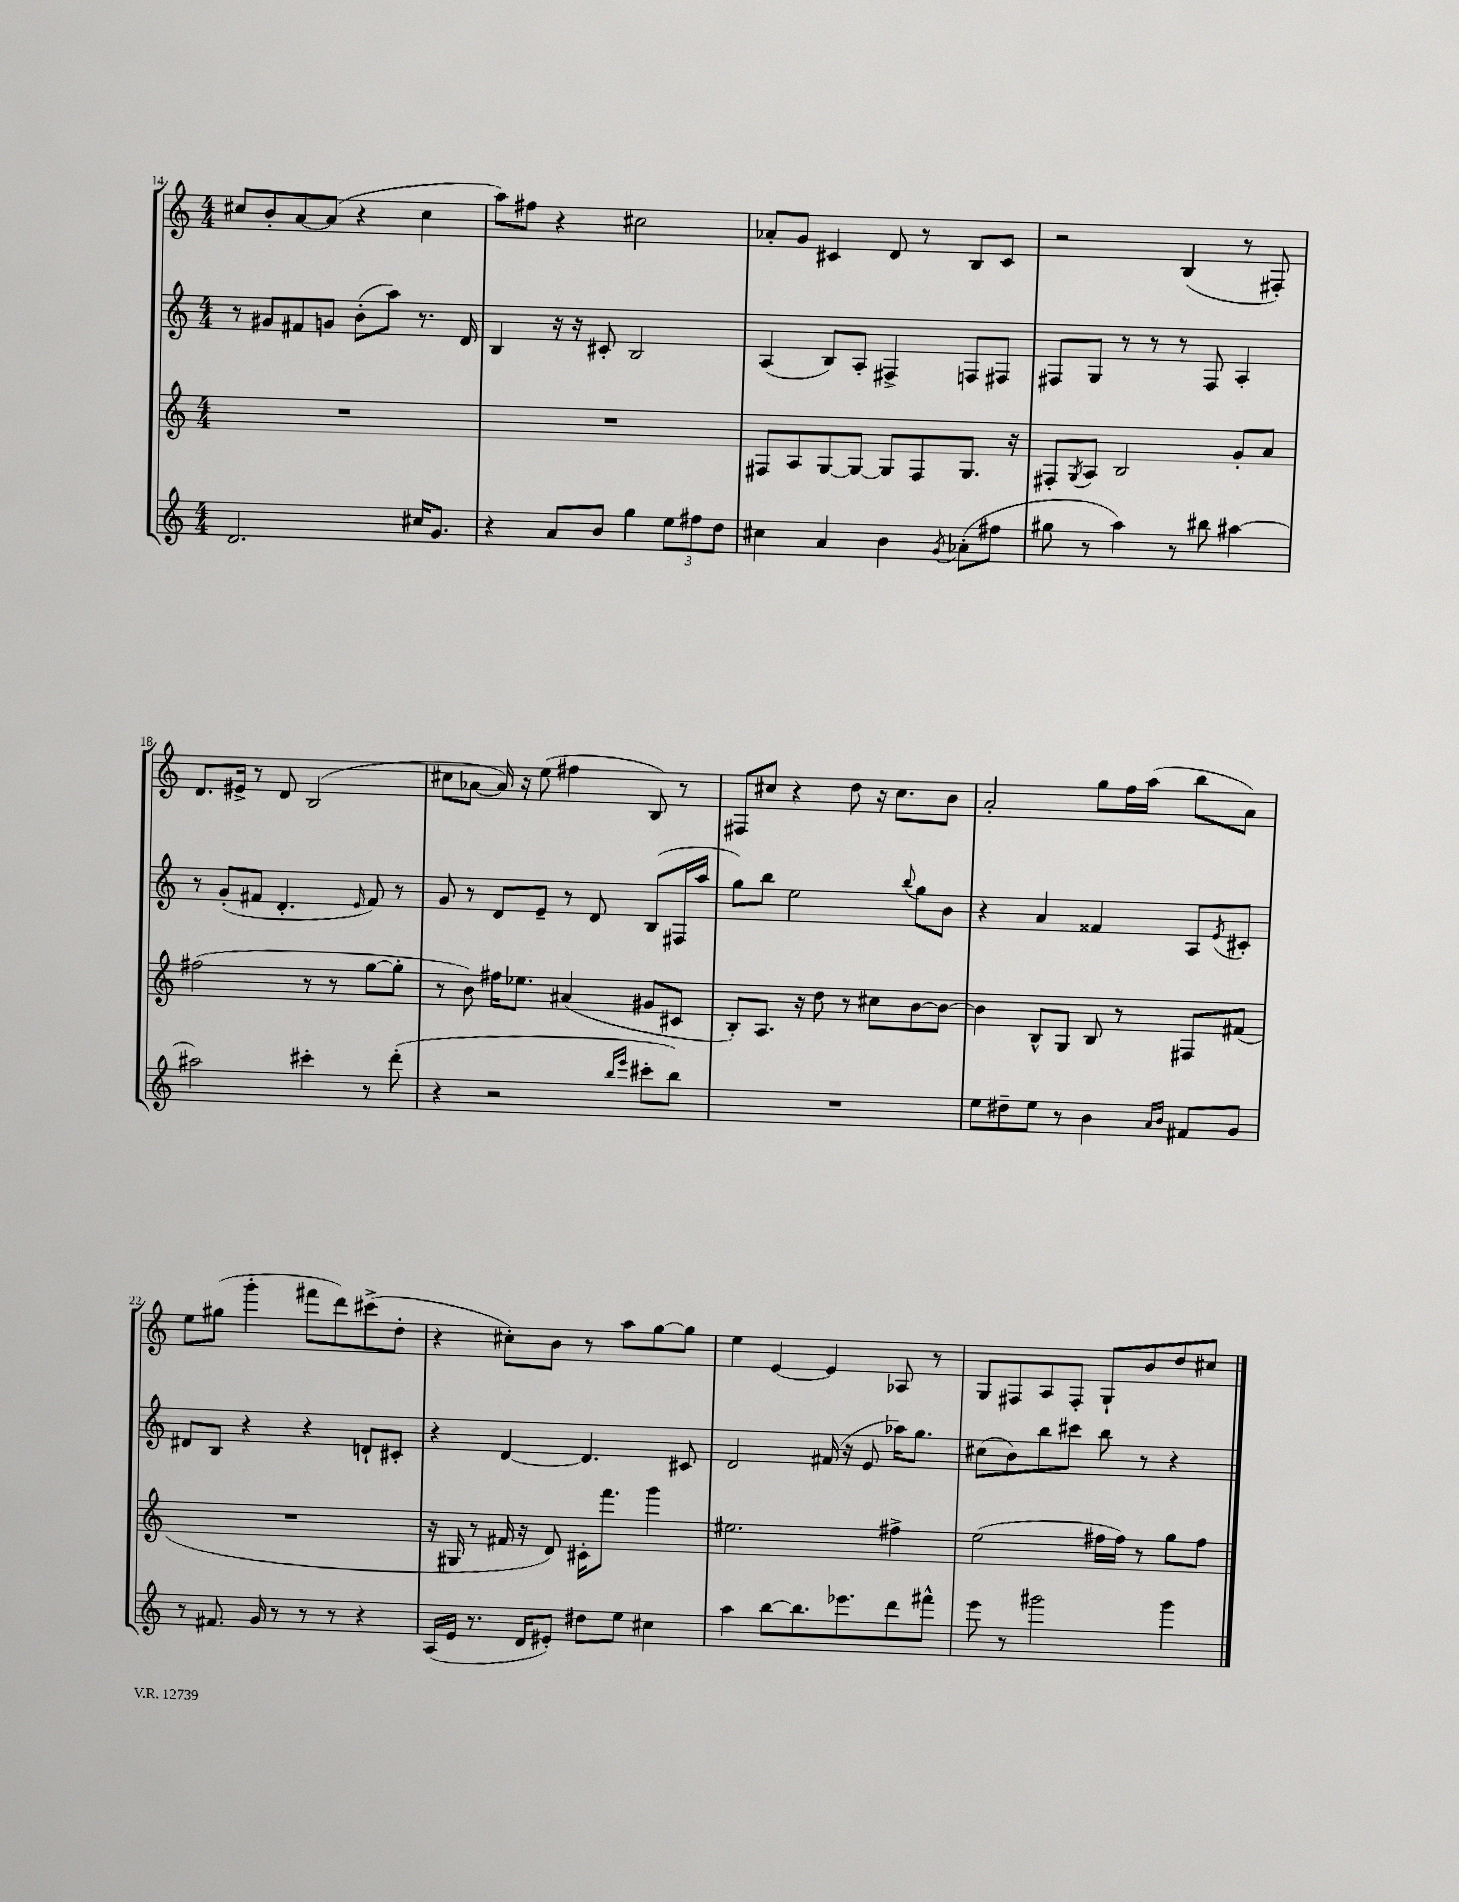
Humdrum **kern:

**kern	**kern	**kern	**kern
*staff4	*staff3	*staff2	*staff1
*clefG2	*clefG2	*clefG2	*clefG2
*k[]	*k[]	*k[]	*k[]
*M4/4	*M4/4	*M4/4	*M4/4
2.d/	1r	8r	8cc#/L
.	.	8g#/L	8b'/
.	.	8f#/	[8a/
.	.	8g/J	(8a/]J
.	.	(8b'\L	4r
.	.	8aa\J)	.
16cc#/LK	.	8.r	4cc#\
8.g/J	.	.	.
.	.	16d/	.
=	=	=	=
4r	1r	4B/	8aa\L)
.	.	.	8ff#\J
8a/L	.	16r	4r
.	.	16r	.
8b/J	.	8c#'/	.
4gg\	.	2B/	2cc#\
12ee\L	.	.	.
12ff#\	.	.	.
12dd\J	.	.	.
=	=	=	=
4cc#\	8F#/L	(4A/	8a-'/L
.	8A/	.	8g/J
4a/	[8G/	8B/L)	4c#/
.	8G/_J	8A'/J	.
4b\	8G/]L	4F#^/	8d/
.	8F#/	.	8r
8qg/	.	.	.
(8a-'\L	8.G/J	8F/L	8B/L
8ff#\J	.	8F#/J	8c#/J
.	16r	.	.
=	=	=	=
8gg#\	8F#'/L	8F#/L	2r
.	8qG/	.	.
8r	8A/J	8G/J	.
4aa\)	2B/	8r	.
.	.	8r	.
8r	.	8r	(4B/
8bb#\	.	8F#/	.
[4aa#\	8g'/L	4A'/	8r
.	8a/J	.	8F#'/)
=	=	=	=
2aa#\]	(2ff#\	8r	8.d/L
.	.	(8g'/L	.
.	.	.	16e#^/Jk
.	.	8f#/J	8r
.	.	4.d'/	8d/
4ccc#'\	8r	.	(2B/
.	8r	.	.
.	.	16qqe/	.
8r	[8gg\L	8f#/)	.
(8ddd'\	8gg'\]J	8r	.
=	=	=	=
4r	8r	8g/	8cc#\L
.	8b\)	8r	[8a-\J
2r	16ff#\LK	8d/L	16a-/])
.	8.ee-\J	.	16r
.	.	8e~/J	(8ee\
.	(4a#/	8r	4ff#\
.	.	8d/	.
16qqbb/LL	.	.	.
16qqeee/JJ	.	.	.
8ccc#'\L	8g#/L	(8B/L	8B/)
8bb\J)	8c#/J	16F#/L	8r
.	.	16aa/JJ	.
=	=	=	=
1r	8B'/L)	8gg\L)	8F#/L
.	8.A/J	8bb\J	8cc#/J
.	.	2ee\	4r
.	16r	.	.
.	8dd\	.	.
.	8r	.	8dd\
.	8cc#\L	.	16r
.	.	.	8.cc#\L
.	.	8qqbb/	.
.	[8b\	8gg\L	.
.	8b\_J	8b\J	8b\J
=	=	=	=
8ee\L	4b\]	4r	2a'/
8dd#~\	.	.	.
8ee\J	8B^^/L	4a/	.
8r	8G/J	.	.
4b\	8B/	4f##/	8gg\L
.	8r	.	16ff\L
.	.	.	(16aa\JJ
16qqa/LL	.	.	.
16qqb/JJ	.	.	.
8f#/L	8F#/L	8A/L	8bb\L
.	.	8qe/	.
8g/J	(8f#/J	8c#'/J	8a\J)
=	=	=	=
8r	1r	8d#/L	8ee\L
8.f#/	.	8B/J	(8gg#\J
.	.	4r	4ggg'\
16g/	.	.	.
8r	.	.	.
8r	.	4r	8fff#\L
8r	.	.	8ddd\)
4r	.	8d`/L	(8ccc#^\
.	.	8c#'/J	8dd'\J
=	=	=	=
(16A/LL	16r	4r	4r
16e/JJ	16G#/	.	.
8.r	8r	.	.
.	16f#/	[4d/	8cc#'\L)
16d/LK	16r	.	.
8e#'/J)	8d/)	.	8b\J
8dd#\L	16c#'\LK	4.d/]	8r
.	8.fff\J	.	.
8ee\J	.	.	8aa\L
4cc#\	4ggg\	.	[8gg\
.	.	8c#/	8gg\]J
=	=	=	=
4aa\	2.ee#\	2d/	4ee\
[8bb\L	.	.	[4e/
8.bb\]	.	.	.
.	.	(16f#/	4e/]
8.eee-\	.	16r	.
.	.	8e/	.
8ddd\	4ff#^\	16aa-\LK)	8A-/
.	.	8.gg\J	.
8fff#^^\J	.	.	8r
=	=	=	=
8eee\	(2ee\	(8cc#\L	8G/L
8r	.	8b\)	8F#/
2ggg#\	.	8bb\	8A/
.	.	8ccc#\J	8F#'/J
.	16ff#\LL	8bb\	8G`/L
.	16ff#\JJ)	.	.
.	8r	8r	8b/
4ggg#\	8gg\L	4r	8dd/
.	8ff#\J	.	8cc#/J
==	==	==	==
*-	*-	*-	*-
